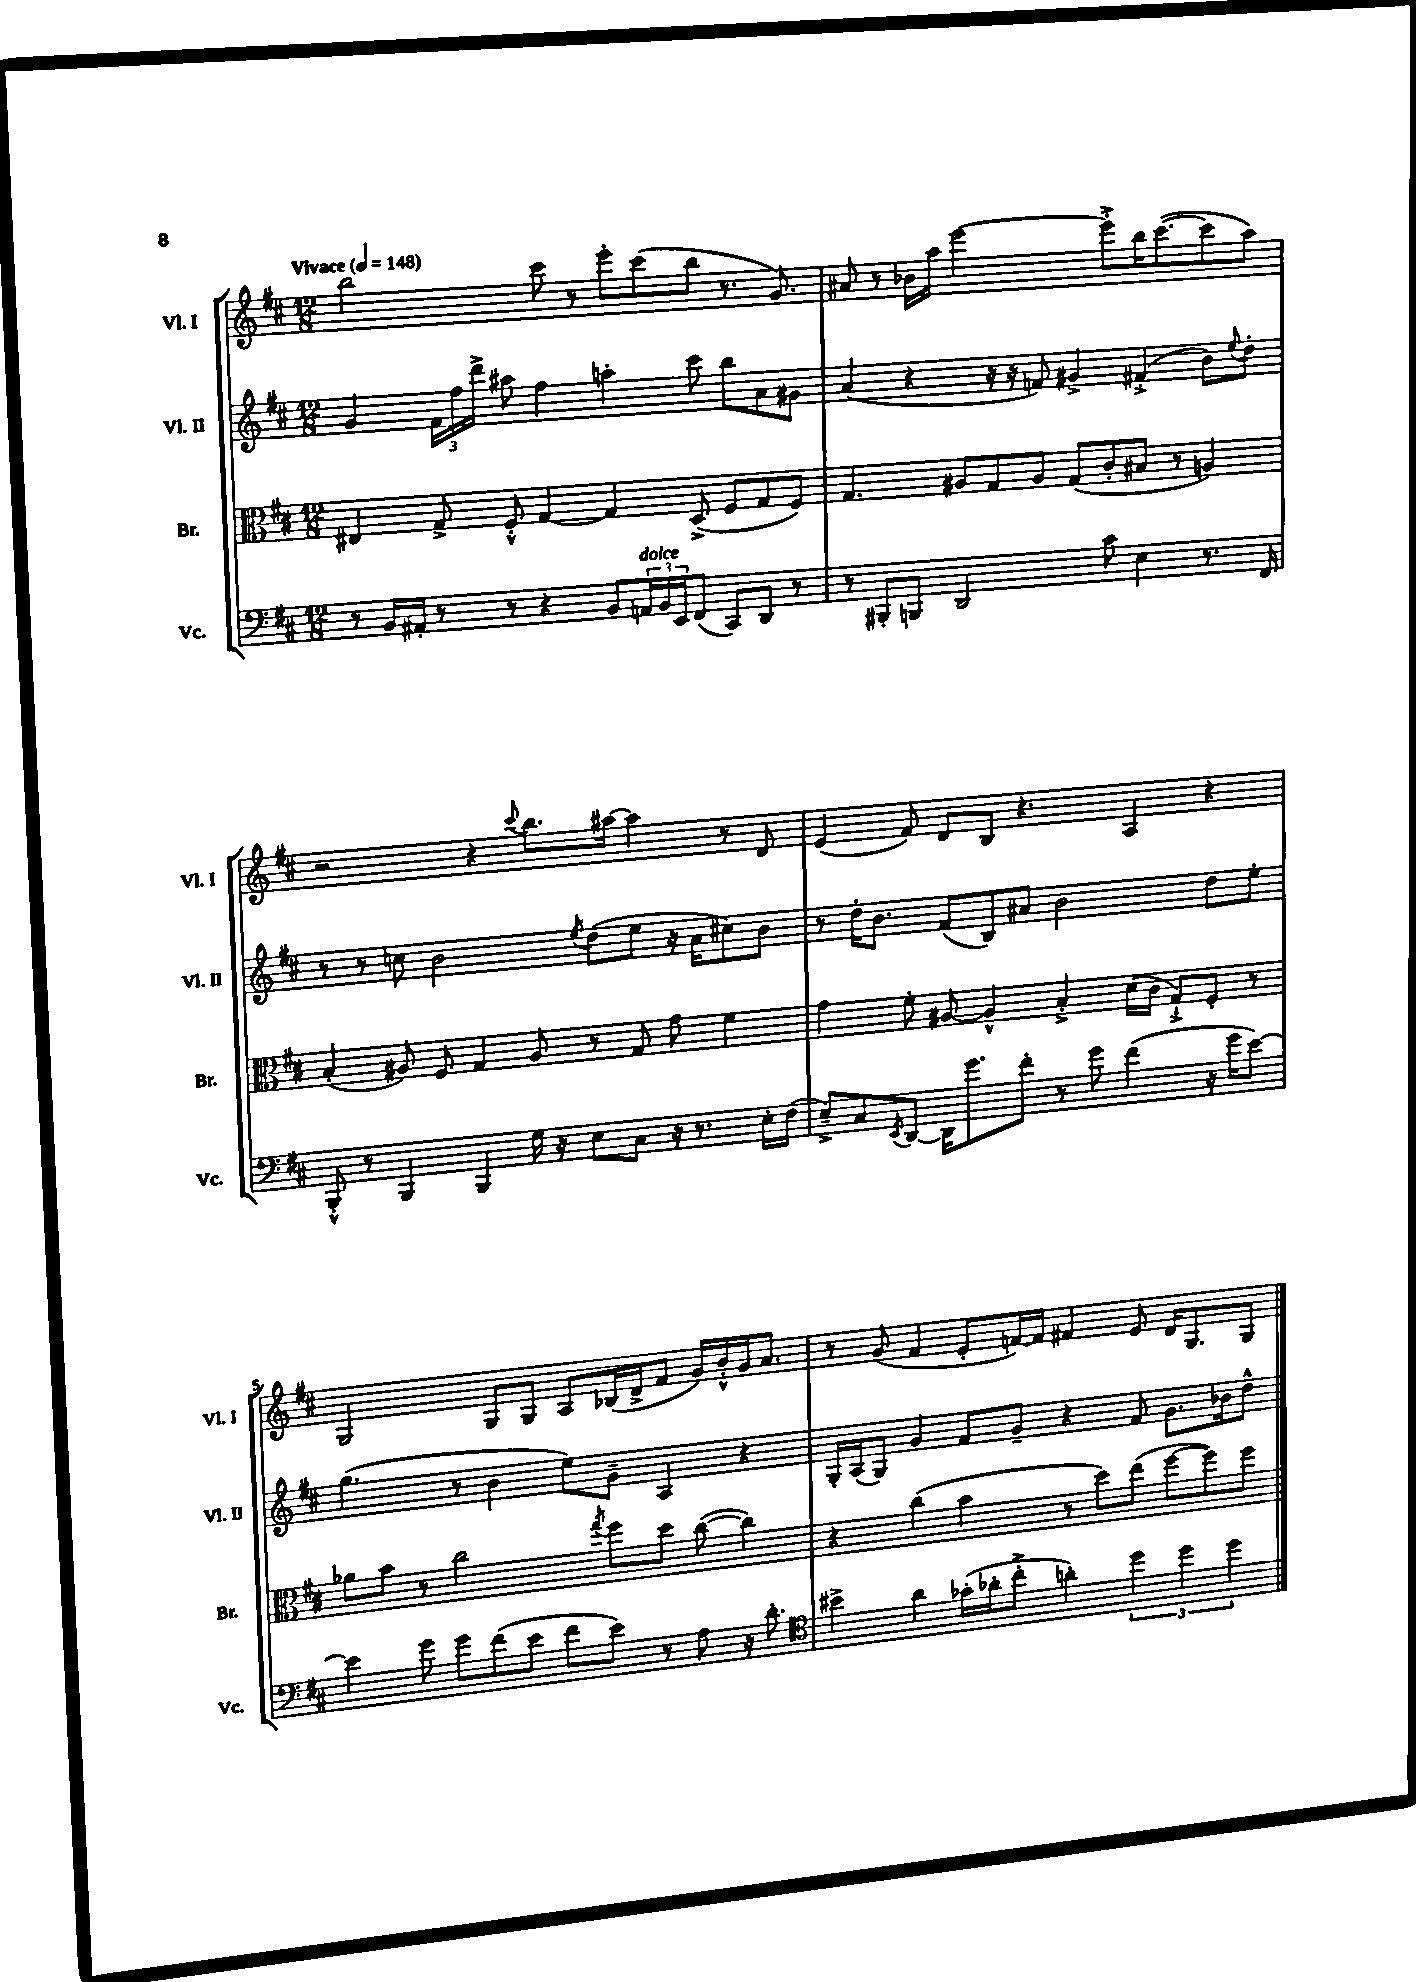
<<
\new StaffGroup <<
\new Staff = "s0" \with { instrumentName = "Vl. I" shortInstrumentName = "Vl. I" } {
    \clef treble \key d \major \numericTimeSignature \time 12/8 \tempo "Vivace" 4 = 148
    b''2 cis'''8 r8 e'''8-. cis'''8( b''8 r8. g'8.) |
    ais'8 r8 bes'16 a''16 e'''2~ e'''8-.-> b''16 cis'''8.~( cis'''8 a''8) |
    r2 r4 \appoggiatura { cis'''8 } b''8. ais''16~ ais''4 r8 d'8 |
    e'4( fis'8) d'8 b8 r4. a4 r4 |
    g2 g8 g8 a8 bes16( d'16-> fis'8 g'16) b'16-.-^ g'16 a'8. |
    r8 g'8( fis'4 e'8-. f'16~) f'16 fis'4 e'8 d'16 g8. g8 \bar "|." |
}
\new Staff = "s1" \with { instrumentName = "Vl. II" shortInstrumentName = "Vl. II" } {
    \clef treble \key d \major \numericTimeSignature \time 12/8
    g'4 \tuplet 3/2 { fis'16 fis''16 d'''16-> } ais''8 fis''4 a''4-. cis'''8 b''8 a'8 gis'8 |
    a'4( r4 r16 r16 f'8) gis'4-> fis'4-.->( b'8) \appoggiatura { e''8 } d''8-. |
    r8 r8 c''8 b'2 \acciaccatura { e''8 } d''8( e''8 r16 a'16 cis''8) b'8 |
    r8 d''16-. b'8. fis'8( b8) ais'8 b'2 d''8 e''8-. |
    g''4.( r8 b'4 e''8) g'8-- a4 r4 |
    g16-. a16( g8) g'4 fis'8 g'8-- r4 fis'8 g'8. bes'16 d''8-^ \bar "|." |
}
\new Staff = "s2" \with { instrumentName = "Br." shortInstrumentName = "Br." } {
    \clef alto \key d \major \numericTimeSignature \time 12/8
    eis4 g8-> fis8-.-^ g4~ g4 d8->( fis8 g8 fis8) |
    g4. ais8 g8 ais8 g8( cis'8-. bis8 r8 a4) |
    b4-.( ais8) fis8 g4 ais8 r8 g8 g'8 fis'4 |
    g'4 fis'8-. ais8~ ais4-^ b4-.-> d'16( cis'16 g8-!->) fis8-. r8 |
    aes'8 b'8 r8 cis''2 \acciaccatura { g''8 } fis''8 d''8 cis''8~( cis''4) |
    r4 cis''4( b'4 r8 d''8) e''8( fis''8~ fis''8) fis''8 \bar "|." |
}
\new Staff = "s3" \with { instrumentName = "Vc." shortInstrumentName = "Vc." } {
    \clef bass \key d \major \numericTimeSignature \time 12/8
    r8 b,16 ais,16-. r8 r8 r4 b,8 \tuplet 3/2 { a,16^\markup { \italic "dolce" } b,16 e,16 } fis,8( cis,8) d,8 r8 |
    r8 bis,,8-. b,,8 d,2 cis'8 e4 r8. fis,16 |
    b,,8-.-^ r8 b,,4 b,,4 g16 r16 e8 cis8 r16 r8. e16-. fis16( |
    e8--->) cis8 \acciaccatura { e,8 } d,8~ d,16 g'8. fis'8-. r8 g'8 fis'4( r16 g'16 e'8~) |
    e'4 g'8 g'8 fis'8( e'8 fis'8 e'8) r8 a8 r16 d'8.-. |
    \clef tenor bis'4-> a'4 ges'16-.( aes'16-. cis''8-.-> a'4-.) \tuplet 3/2 { d''4 d''4 d''4 } \bar "|." |
}
>>
>>
\layout { \context { \Score \override BarNumber.break-visibility = ##(#f #t #t) barNumberVisibility = #(every-nth-bar-number-visible 5) } }
